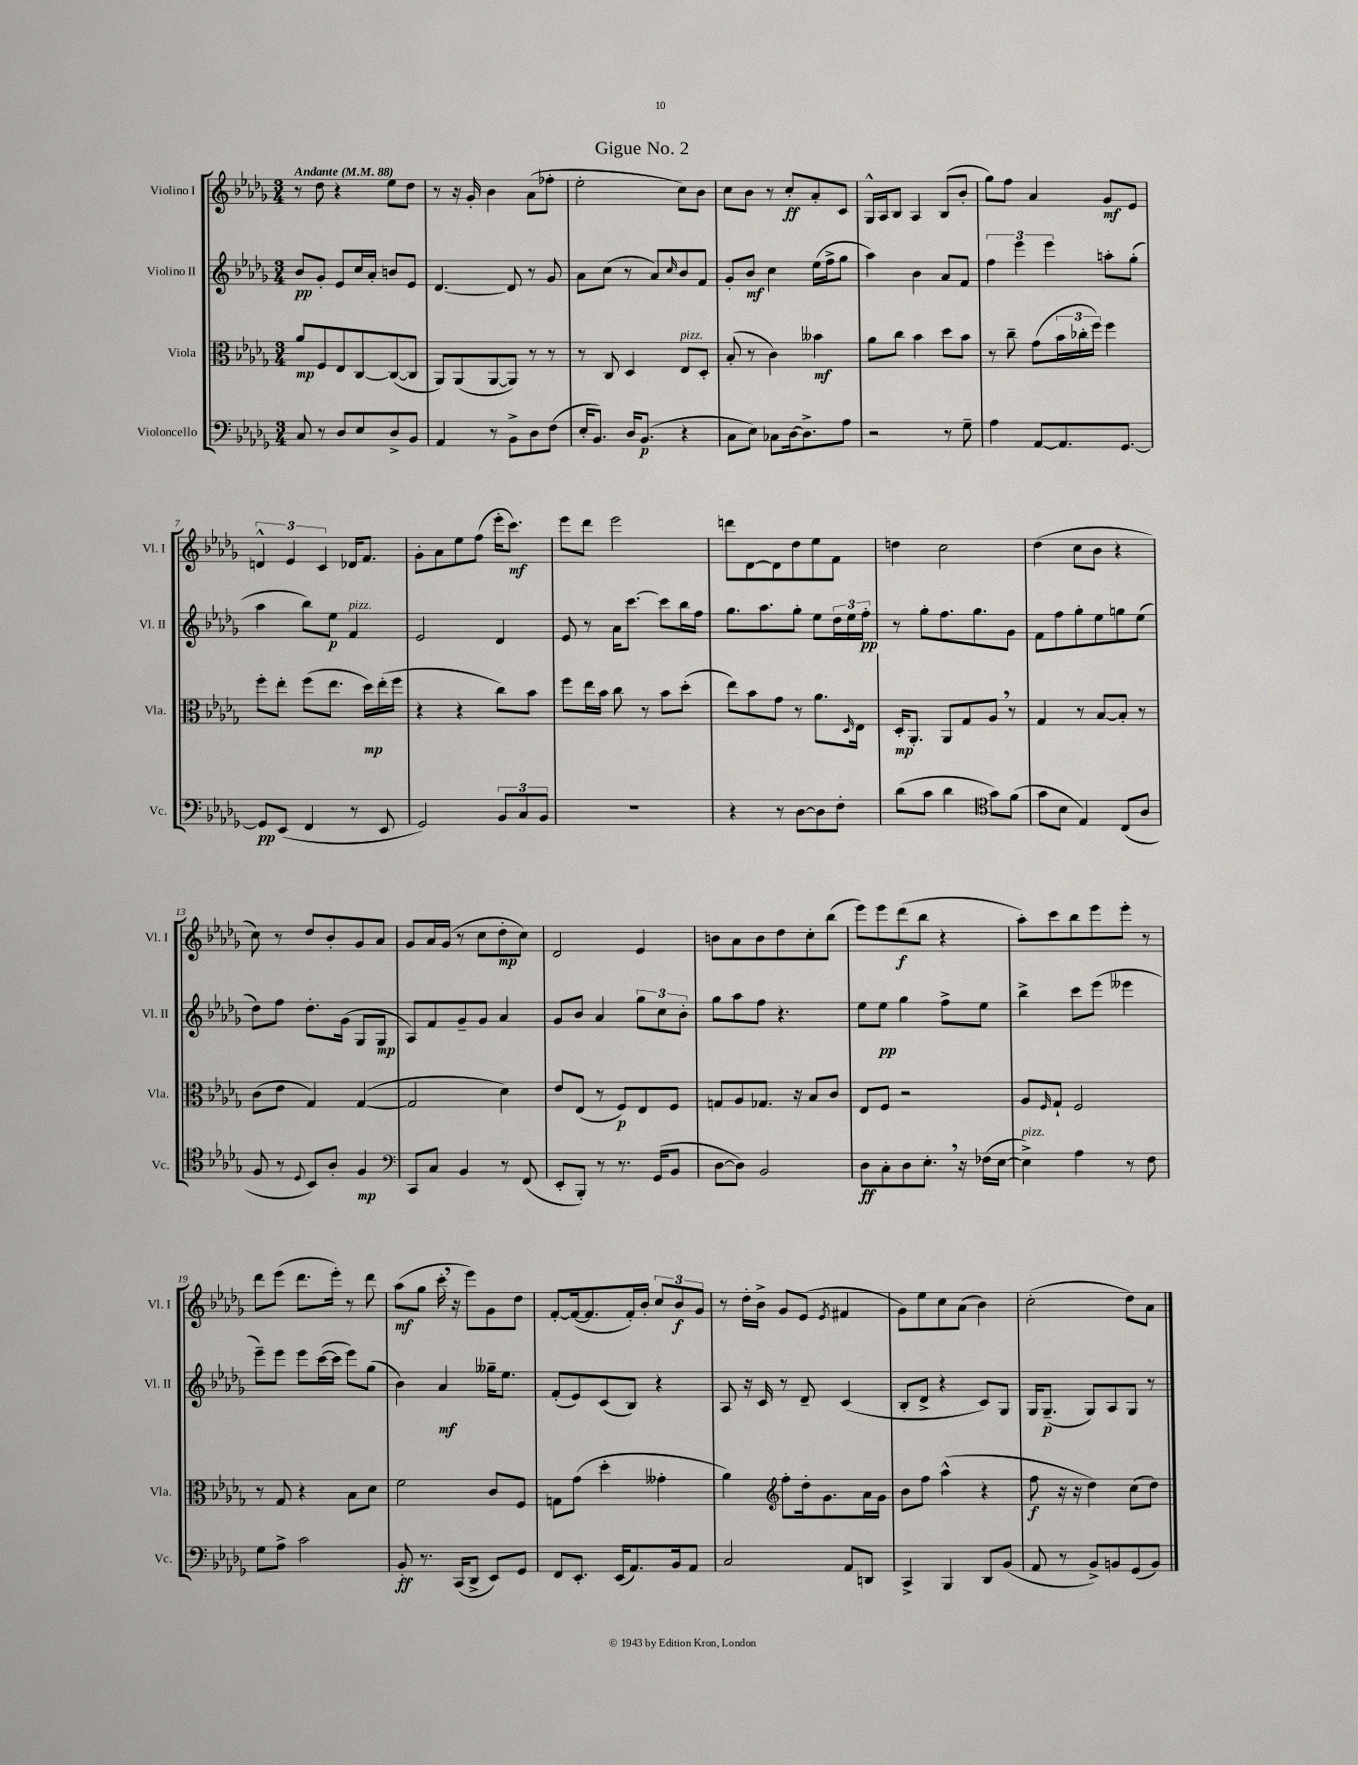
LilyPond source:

\header { title = "Gigue No. 2" }
<<
\new StaffGroup <<
\new Staff = "s0" \with { instrumentName = "Violino I" shortInstrumentName = "Vl. I" } {
    \clef treble \key des \major \numericTimeSignature \time 3/4 \tempo "Andante" 4 = 88
    r8 des''8 r4 ees''8 des''8 |
    r8 r16 ges'16-. bes'4 aes'8( fes''8-. |
    ees''2-. c''8) bes'8 |
    c''8 bes'8 r8 c''8-.\ff aes'8-. c'8 |
    ges16-^ aes16 bes8 aes4 bes8( bes'8-. |
    ges''8) f''8 aes'4 ges'8\mf ees'8 |
    \tuplet 3/2 { d'4-^ ees'4 c'4 } des'16 f'8. |
    ges'8-. aes'8 ees''8 f''8( ees'''16-. c'''8.\mf) |
    ees'''8 des'''8 ees'''2 |
    d'''8 des'8~ des'8 des''8 ees''8 f'8 |
    d''4 c''2 |
    des''4( c''8 bes'8 r4 |
    c''8) r8 des''8 bes'8-. ges'8 aes'8 |
    ges'8 aes'16 ges'16( r8 c''8 des''8-.\mp c''8) |
    des'2 ees'4 |
    b'8 aes'8 b'8 des''8 c''8-. bes''8( |
    ees'''8) ees'''8 des'''8\f( bes''8 r4 |
    aes''8-.) c'''8 bes''8 ees'''8 ees'''8-. r8 |
    des'''8 ees'''8( des'''8. ees'''16-.) r8 des'''8 |
    aes''8\mf( ges''8 c'''16-. \breathe r16 ees'''8) ges'8 des''8 |
    f'8~-. f'16~( f'8. f'16-.) bes'16-. \tuplet 3/2 { c''8 bes'8\f ges'8 } |
    r8 des''16-. bes'16-> ges'8 ees'8( \acciaccatura { ees'8 } fis'4 |
    ges'8) ees''8 c''8 aes'8( bes'4) |
    c''2-.( des''8) aes'8 \bar "|." |
}
\new Staff = "s1" \with { instrumentName = "Violino II" shortInstrumentName = "Vl. II" } {
    \clef treble \key des \major \numericTimeSignature \time 3/4
    bes'8\pp ges'8-. ees'8 c''16 aes'16-. b'8 ees'8 |
    des'4.~ des'8 r8 ges'8 |
    aes'8 c''8( r8 aes'8) \grace { c''16 } bes'8 f'8 |
    ges'8-. bes'8\mf c''4 ees''16( f''16-> ges''8 |
    aes''4) bes'4 aes'8 f'8 |
    \tuplet 3/2 { f''4 ees'''4 ees'''4 } a''8-. ges''8-.( |
    aes''4 bes''8) ees''8\p f'4^\markup { \italic "pizz." } |
    ees'2 des'4 |
    ees'8 r8 aes'16 c'''8.~ c'''8 bes''16 f''16 |
    ges''8. aes''8. ges''8-. ees''8 \tuplet 3/2 { des''16 ees''16 f''16-.\pp } |
    r8 ges''8-. f''8. ges''8. ges'8 |
    f'8 f''8 ges''8-. ees''8 g''8 ees''8( |
    des''8) f''8 des''8.-. ges'16( ges8 ges8\mp |
    aes8) f'8 ges'8-- ges'8 aes'4 |
    ges'8 bes'8 aes'4 \tuplet 3/2 { ges''8 c''8 bes'8-. } |
    ges''8 aes''8 f''8 r4. |
    ees''8 ees''8\pp ges''4 f''8-> ees''8 |
    bes''4-> c'''8 ees'''8( eeses'''4 |
    ees'''8--) ees'''8 ees'''8 c'''16~( c'''16 ees'''8) ges''8( |
    bes'4) aes'4\mf geses''16-- ees''8. |
    f'8-.( ees'8) c'8( bes8) r4 |
    aes8 r16 c'16 r8 des'8-- c'4( |
    bes8-. des'8-> r4 c'8) ges8 |
    ges16 ges8.--\p( ges8) aes8 ges8 r8 \bar "|." |
}
\new Staff = "s2" \with { instrumentName = "Viola" shortInstrumentName = "Vla." } {
    \clef alto \key des \major \numericTimeSignature \time 3/4
    aes'8\mp f8 ees8 c8~ c8~( c8 |
    aes,8) aes,8( aes,8~ aes,8) r8 r8 |
    r8 c8 des4 ees8^\markup { \italic "pizz." } des8-. |
    bes8-.( r8 c'4) beses'4\mf |
    aes'8 c''8 bes'4 des''8 bes'8 |
    r8 c''8-- ges'8( \tuplet 3/2 { bes'16 ces''16-. f''16) } f''4 |
    f''8-. ees''8-. f''8( ees''8. des''16\mp) ees''16-.( f''16 |
    r4 r4 c''8) bes'8 |
    f''8 ees''16 bes'16 c''8 r8 bes'8 des''8-.( |
    ees''8) bes'8 ges'8 r8 aes'8. \grace { des16 } ees16 |
    des16-.\mp aes,8.-. aes,8 ges8 aes8 \breathe r8 |
    ges4 r8 bes8~ bes8-. r8 |
    c'8( ees'8 ges4) ges4~( |
    ges2 des'4) |
    ees'8 ees8( r8 f8\p) ees8 f8 |
    g8 aes8 ges8. r16 bes8 c'8 |
    ees8 f8 r2 |
    aes8 \grace { f16 } ges8-! f2 |
    r8 ges8 r4 bes8 des'8 |
    f'2 c'8 f8 |
    g8 ges'8( des''4-. geses'4-. |
    aes'4) \clef treble f''8-. des''16-. ges'8. aes'16 ges'16 |
    bes'8 f''8 aes''4-^( r4 |
    f''8\f r16 r16 des''4) c''8( des''8) \bar "|." |
}
\new Staff = "s3" \with { instrumentName = "Violoncello" shortInstrumentName = "Vc." } {
    \clef bass \key des \major \numericTimeSignature \time 3/4
    c8 r8 des8 ees8 des8-> bes,8 |
    aes,4 r8 bes,8-> des8 f8( |
    ees16-. bes,8.) des16 bes,8.\p( r4 |
    c8 ees8) ces8 des16~ des8.-> aes8 |
    r2 r8 ges8-- |
    aes4 aes,8~ aes,8. ges,8.~ |
    ges,8\pp ees,8( f,4 r8 ees,8 |
    ges,2) \tuplet 3/2 { bes,8 c8 bes,8 } |
    R2. |
    r4 r8 des8~ des8 f8-. |
    des'8( c'8 des'4 \clef tenor ges'8) f'8( |
    ges'8 bes8 ees4) c8( aes8 |
    f8 r8 \appoggiatura { des8 } bes,8) aes8-. f4\mp |
    \clef bass c,8 c8 bes,4 r8 f,8( |
    ees,8-. bes,,8-.) r8 r8. ges,16( bes,8 |
    des8~ des8) bes,2 |
    des8\ff c8-. des8 ees8.-. \breathe r16 fes16( ees16~ |
    ees4->^\markup { \italic "pizz." }) aes4 r8 f8 |
    ges8 aes8-> c'2 |
    bes,8-.\ff r8. c,16( des,8-> ees,8) ges,8 |
    f,8 ees,8.-. ees,16( aes,8.) bes,16 aes,8 |
    c2 aes,8 d,8 |
    c,4-> bes,,4 des,8 bes,8( |
    aes,8 r8 bes,8->) b,8 ges,8( b,8) \bar "|." |
}
>>
>>
